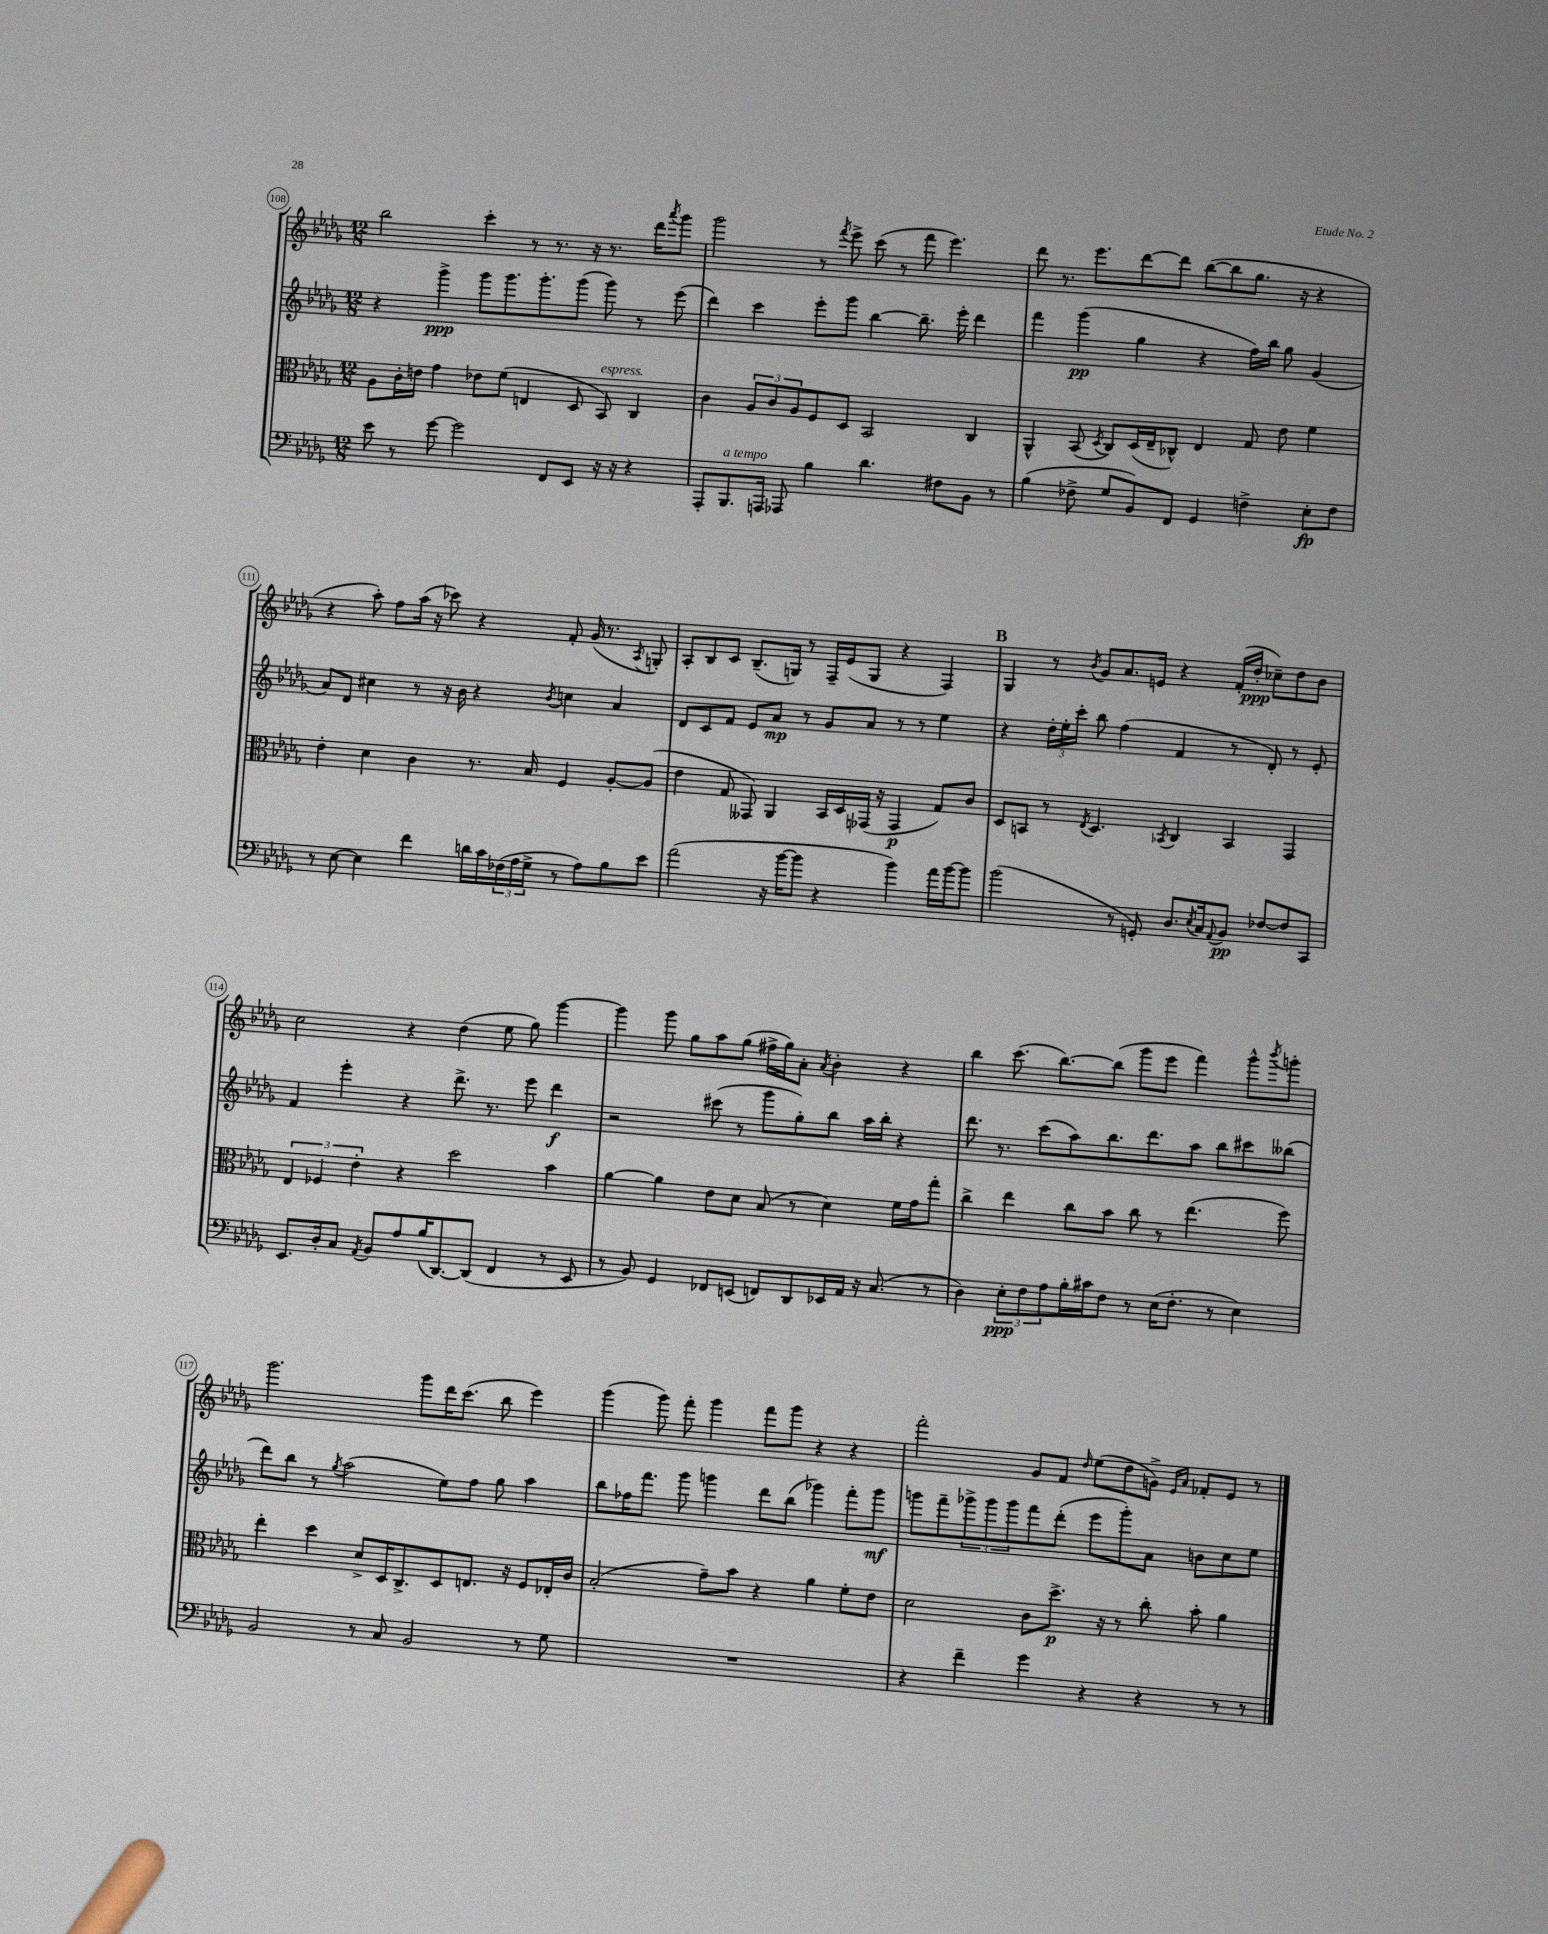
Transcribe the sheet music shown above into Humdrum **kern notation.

**kern	**kern	**kern	**kern
*staff4	*staff3	*staff2	*staff1
*clefF4	*clefC3	*clefG2	*clefG2
*k[b-e-a-d-g-]	*k[b-e-a-d-g-]	*k[b-e-a-d-g-]	*k[b-e-a-d-g-]
*M12/8	*M12/8	*M12/8	*M12/8
8e-	8A-	4r	2bb-
8r	16c'	.	.
.	16e	.	.
[8g-	4g-	4ggg-^	.
2g-]	.	.	.
.	8e-	8ggg-	4ccc'
.	(8f	8.ggg-	.
.	4E	.	8r
.	.	8.ggg-'	.
8FF	.	.	8.r
8EE-	8D-	(8ggg-	.
.	.	.	16r
16r	8BB-)	8ggg-)	8.r
16r	.	.	.
4r	4C	8r	.
.	.	.	16ddd-
.	.	.	8qaaa-
.	.	(8eee-	8ggg-
=	=	=	=
8AAA-'	4c	4ddd-)	2ggg-
8.BBB-	.	.	.
.	12A-	4ccc	.
16AAA	.	.	.
.	12c	.	.
8AAA-	.	.	.
.	12A-	.	.
4B-	8F	8eee-'	8r
.	.	.	8qfff
.	8D-	8ggg-	8eee-^
4.d-	2BB-	[4bb-	(8ccc
.	.	.	8r
.	.	8.bb-~]	8fff
8F#	.	.	4.eee-)
.	.	16eee-'	.
8BB-	4C	4ddd-	.
8r	.	.	.
=	=	=	=
(4B-	4AA-^^	4fff	8ddd-
.	.	.	8.r
8F-^	(8BB-	(4ggg-	.
.	.	.	8.eee-
.	8qD-	.	.
8G-	8C)	.	.
8BB-)	(16D-	4gg-	[8ddd-
.	16E-~	.	.
8FF	8C-^^)	.	8ddd-]
4GG-	4E-	4r	([8bb-
.	.	.	8bb-]
4F^	8G-	16ff)	8.gg-
.	.	16bb-	.
.	8e-	8gg-	.
.	.	.	16r
8E-'	4f	(4g-	4r
8F	.	.	.
=	=	=	=
8r	4e-'	8a-)	4r
[8E-	.	8d-	.
4E-]	4d-	4cc#	8aa-')
.	.	.	8ff
4f	4c	8r	(16aa-
.	.	.	16r
.	.	16r	8ccc-)
.	.	16b-	.
16d	8.r	4r	4r
16c	.	.	.
(24F-	.	.	.
24A-	.	.	.
.	16B-	.	.
24G-^	.	.	.
.	.	8qb-	.
8r	4F	4cc	8f'
8A-)	.	.	(16g-
.	.	.	8.r
8B-	[8A-'	4a-	.
.	.	.	8qA-
8e-	(8A-]	.	8G')
=	=	=	=
(2a-	4e-	8d-	8A-'
.	.	8c	8B-
.	8G-	8f	8c
.	8GG--)	8e-	(8.B-~
16r	4AA-	8a-	.
[16b-	.	.	16G)
8b-]	.	8r	8r
4r	16BB-	8g-	16F~
.	16D-	.	(16e-
.	(16GG-	8a-	8G
.	16r	.	.
4b-)	4GG-	8r	4r
.	.	8r	.
16a-	8G-)	4ee-	4F)
[16b-	.	.	.
8b-]	8c	.	.
=	=	=	=
(2b-	8D-	4r	4G-
.	8BB	.	.
.	8r	24dd-'	8r
.	.	24ee-'	.
.	.	24ccc'	.
.	8qE-	.	8qb-
.	4.D-	8bb-	8g-
8r	.	(4ff	8.a-
8GG')	.	.	.
.	.	.	16e
.	8qBB-	.	.
8.D-	4C	4f	4r
8qE-	.	.	.
16C	.	.	.
8qqAA-	.	.	.
8BB-	4BB-	8r	(16f'
.	.	.	16dd-'
[8F-	.	8d-')	8cc-~)
8F-]	4GG-	8r	8dd-
8CC	.	8e-'	8b-
=	=	=	=
8.EE-	6E-	4f	2cc
.	6F-	.	.
16D-'	.	.	.
8C	.	4eee-'	.
.	6e-'	.	.
8qAA-	.	.	.
8BB-	.	.	.
8A-	4r	4r	4r
(16B-	.	.	.
[8.DD-)	.	.	.
.	2dd-	8.ddd-^	(4dd-
(8DD-]	.	.	.
.	.	8.r	.
4FF	.	.	8ee-
.	.	8eee-	8gg-)
8r	4b-	4ddd-	[4ggg-
8EE-	.	.	.
=	=	=	=
8r	[4a-	2r	4ggg-]
8BB-)	.	.	.
4GG-	4a-]	.	8ggg-
.	.	.	8gg-
8FF-	8e-	(8ccc#	8aa-
(8EE	8d-	8r	(8gg-
8FF)	(8B-	8ggg-	16ff#^
.	.	.	16gg-)
8DD-	8r	8gg-')	8a-'
.	.	.	8qa-
16EE-	4d-)	8bb-	4b-'
16AA-	.	.	.
16r	.	16aa-	.
(8.C	.	16bb-'	.
.	16f	4r	4r
.	16g-	.	.
8r	8gg-'	.	.
=	=	=	=
4D-)	4cc^	8.ddd-	4bb-
.	.	8.r	.
12E-'	4ee-	.	(8.ccc
12F	.	.	.
.	.	(8ccc	.
12A-	.	.	.
.	.	.	[8.bb-)
16B-'	8cc	8aa-)	.
16c#	.	.	.
8F	8b-	8.bb-	(8bb-]
8r	8cc	.	8ggg-
.	.	8.ddd-	.
(16E-	8r	.	8eee-
8.F'	.	.	.
.	(4.ee-	8aa-	4fff)
8r	.	8bb-	.
4E-)	.	8ccc#	8ggg-^^
.	.	.	8qbbb-
.	8ff)	(8bb--	8ggg'
=	=	=	=
2BB-	4ee-'	8ddd-)	2.ggg-
.	.	8bb-	.
.	4dd-	8r	.
.	.	8qgg-	.
.	.	(2aa-	.
8r	8d-^	.	.
8C	16D-	.	.
.	8.C^	.	.
2BB-	.	.	8ggg-
.	8D-	8ee-)	16ddd-
.	.	.	(8.ccc
.	8.E	8ff	.
.	.	8gg-	8bb-
.	16r	.	.
8r	8F	4aa-	4eee-)
8G-	16E-'	.	.
.	16c	.	.
=	=	=	=
1.r	(2B-'	8bb-	(4ggg-
.	.	16ff-	.
.	.	8.fff	.
.	.	.	8ggg-)
.	.	8ggg-	8fff'
.	8g-~)	4ggg	4ggg-
.	8b-	.	.
.	4r	8ddd-	8fff
.	.	(8bb-	8ggg-
.	4a-	4ggg-)	4r
.	8f'	8fff'	4r
.	8e-	8ggg-	.
=	=	=	=
4r	2d-	8ggg	2fff'
.	.	8fff~	.
4f~	.	12ggg-^	.
.	.	12ggg-	.
.	.	12ggg-	.
4g-	8c	8fff	8g-
.	8.dd-^	(8ddd-'	8f
.	.	.	16qqdd-
4r	.	8eee-	(8ee-
.	16r	.	.
.	8r	8ggg-')	8dd-
4r	8cc'	8a-	8g^)
.	.	.	16qqe-
.	.	.	16qqa-
.	8b-'	8b	8f-'
8r	4a-	8cc	8e-
8r	.	8ee-	8r
==	==	==	==
*-	*-	*-	*-
